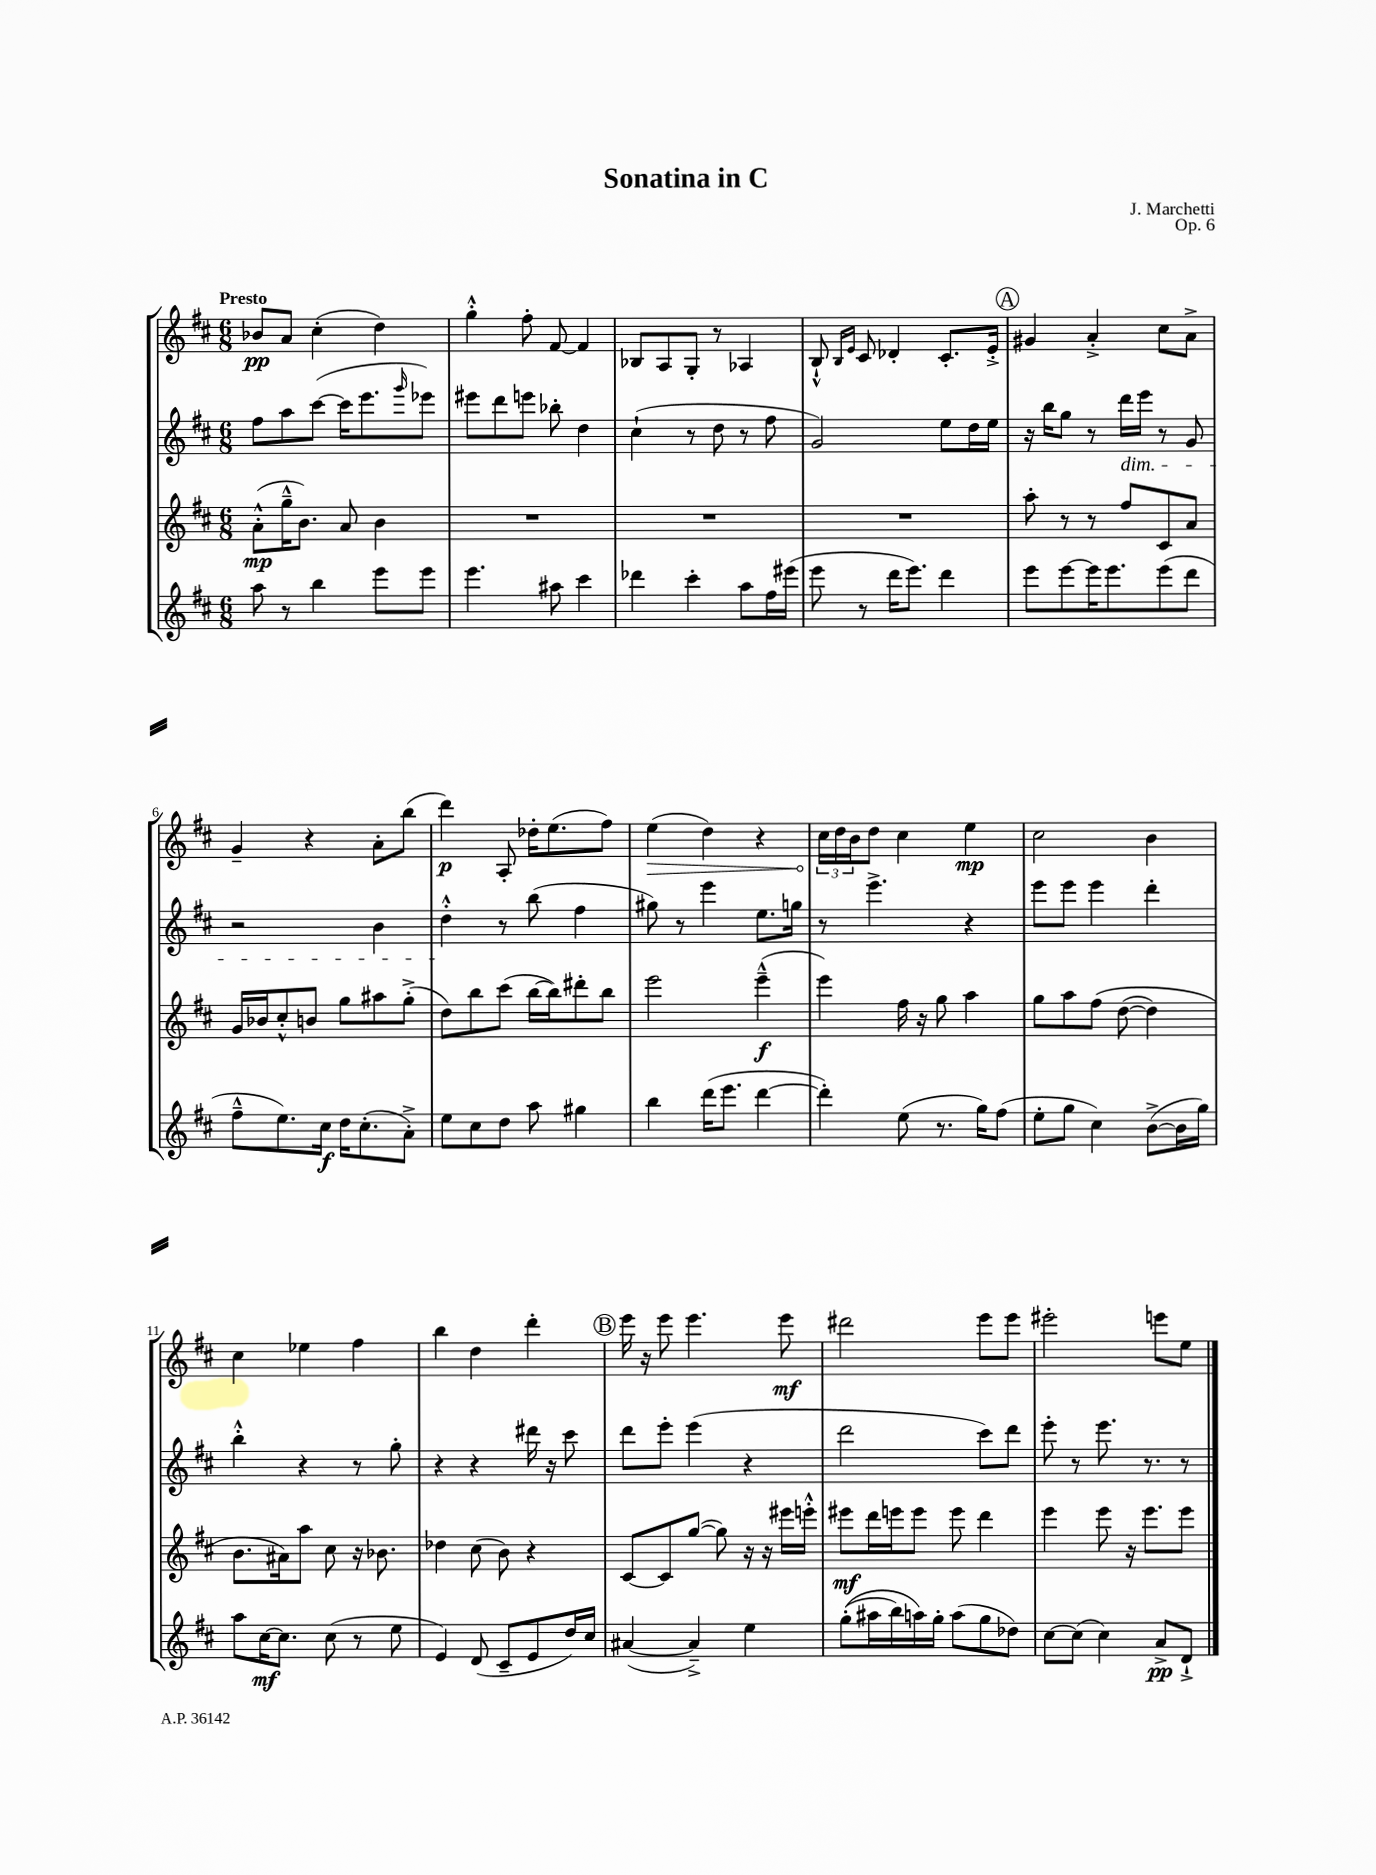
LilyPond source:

\header { title = "Sonatina in C" composer = "J. Marchetti" opus = "Op. 6" }
<<
\new StaffGroup <<
\new Staff = "s0" {
    \clef treble \key d \major \numericTimeSignature \time 6/8 \tempo "Presto"
    bes'8\pp a'8 cis''4-.( d''4) |
    g''4-.-^ fis''8-. fis'8~ fis'4 |
    bes8 a8 g8-. r8 aes4 |
    b8-!-^ \grace { b16 e'16 } cis'8 des'4-. cis'8.-. e'16-.-> |
    \mark \markup { \circle "A" } gis'4 a'4-.-> cis''8 a'8-> |
    g'4-- r4 a'8-. b''8( |
    d'''4\p) a8-. des''16-. e''8.( fis''8) |
    \once \override Hairpin.circled-tip = ##t e''4\>( d''4) r4 |
    \tuplet 3/2 { cis''16\! d''16 b'16 } d''8 cis''4 e''4\mp |
    cis''2 b'4 |
    cis''4 ees''4 fis''4 |
    b''4 d''4 d'''4-. |
    \mark \markup { \circle "B" } e'''16 r16 e'''8 e'''4. e'''8\mf |
    dis'''2 e'''8 e'''8 |
    eis'''2-. e'''8 e''8 \bar "|." |
}
\new Staff = "s1" {
    \clef treble \key d \major \numericTimeSignature \time 6/8
    fis''8 a''8 cis'''8~( cis'''16 e'''8. \grace { g'''16 } ees'''8) |
    eis'''8 d'''8 e'''8 bes''8-. d''4 |
    cis''4-!( r8 d''8 r8 fis''8 |
    g'2) e''8 d''16 e''16 |
    \mark \markup { \circle "A" } r16 b''16 g''8 r8 d'''16\dim e'''16 r8 g'8 |
    r2 b'4 |
    d''4-.-^\! r8 b''8( fis''4 |
    gis''8) r8 e'''4 e''8. g''16 |
    r8 e'''4.-> r4 |
    e'''8 e'''8 e'''4 d'''4-. |
    b''4-.-^ r4 r8 g''8-. |
    r4 r4 dis'''16 r16 cis'''8 |
    \mark \markup { \circle "B" } d'''8 e'''8-. e'''4( r4 |
    d'''2 cis'''8) d'''8 |
    e'''8-. r8 e'''8. r8. r8 \bar "|." |
}
\new Staff = "s2" {
    \clef treble \key d \major \numericTimeSignature \time 6/8
    a'8-.-^\mp( g''16---^ b'8.) a'8 b'4 |
    R2. |
    R2. |
    R2. |
    \mark \markup { \circle "A" } a''8-. r8 r8 fis''8 cis'8 a'8 |
    g'16 bes'16 cis''8-.-^ b'8 g''8 ais''8 g''8-.->( |
    d''8) b''8 cis'''8( b''16~ b''16) dis'''8-. b''8 |
    e'''2 e'''4---^\f( |
    e'''4) fis''16 r16 g''8 a''4 |
    g''8 a''8 fis''8\( d''8~( d''4) |
    b'8. ais'16\) a''8 cis''8 r16 bes'8. |
    des''4 cis''8( b'8) r4 |
    \mark \markup { \circle "B" } cis'8~ cis'8 g''8~( g''8) r16 r16 eis'''16 e'''16-.-^ |
    eis'''8\mf d'''16 e'''16 e'''8 e'''8 d'''4 |
    e'''4 e'''8 r16 e'''8. e'''8 \bar "|." |
}
\new Staff = "s3" {
    \clef treble \key d \major \numericTimeSignature \time 6/8
    a''8 r8 b''4 e'''8 e'''8 |
    e'''4. ais''8 cis'''4 |
    des'''4 cis'''4-. a''8 fis''16 eis'''16( |
    e'''8 r8 d'''16 e'''8.) d'''4 |
    \mark \markup { \circle "A" } e'''8 e'''8~ e'''16 e'''8. e'''8( d'''8 |
    fis''8---^ e''8.) cis''16\f d''16 cis''8.-.( a'8-.->) |
    e''8 cis''8 d''8 a''8 gis''4 |
    b''4 d'''16( e'''8. d'''4~ |
    d'''4-.) e''8( r8. g''16) fis''8( |
    e''8-. g''8 cis''4) b'8~->( b'16 g''16) |
    a''8 cis''16~\mf cis''8. cis''8( r8 e''8 |
    e'4) d'8( cis'8-- e'8 d''16) cis''16 |
    \mark \markup { \circle "B" } ais'4~( ais'4--->) e''4 |
    g''8-.(\( ais''16 b''16) a''16\) g''16-. a''8( g''8 des''8) |
    cis''8~ cis''8( cis''4) a'8->\pp d'8-!-> \bar "|." |
}
>>
>>
